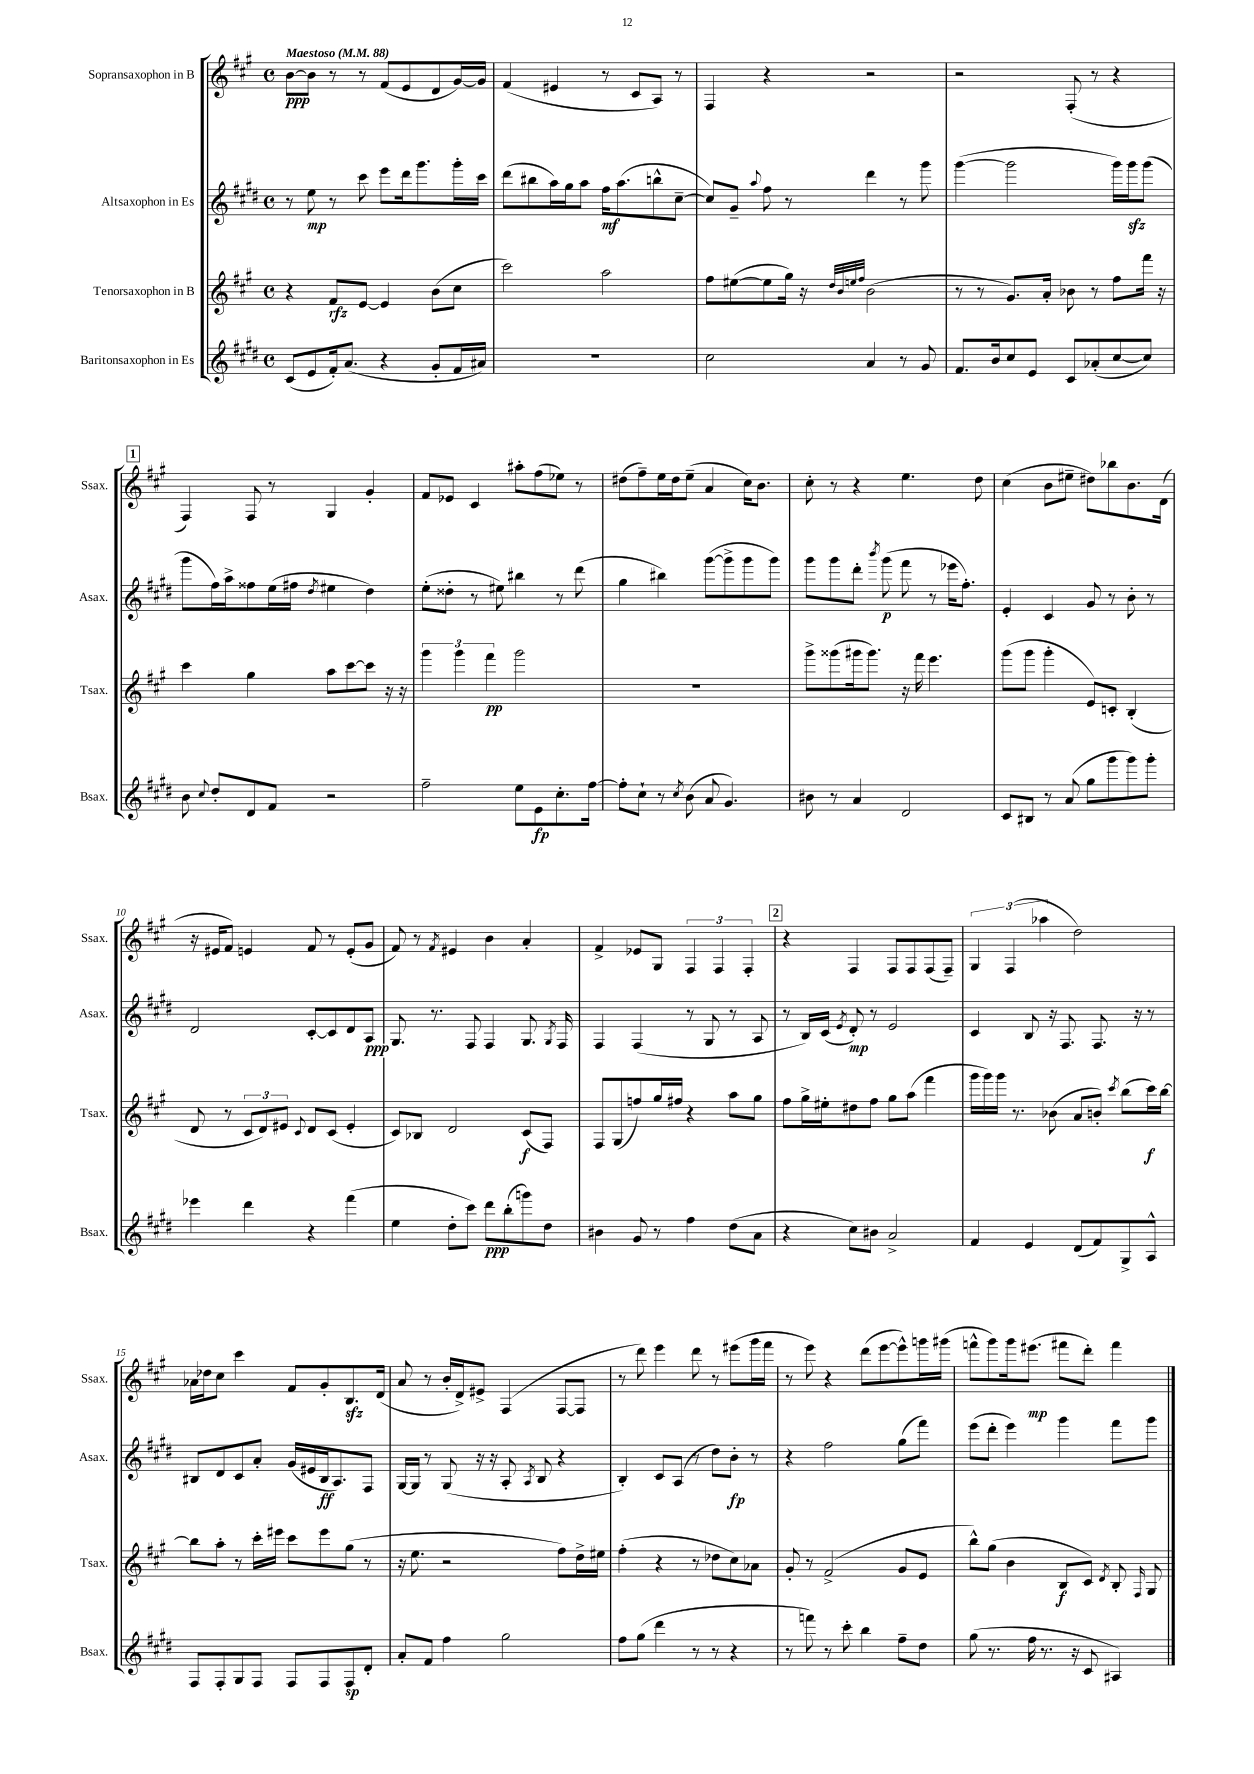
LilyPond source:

<<
\new StaffGroup <<
\new Staff = "s0" \with { instrumentName = "Sopransaxophon in B" shortInstrumentName = "Ssax." } {
    \clef treble \key a \major \defaultTimeSignature \time 4/4 \tempo "Maestoso" 4 = 88
    \autoBeamOff b'8[~\ppp b'8] r8 r8 fis'8[( e'8 d'8 gis'16~) gis'16] |
    fis'4( eis'4 r8 cis'8[ a8]) r8 |
    fis4 r4 r2 |
    r2 fis8-.( r8 r4 |
    \mark \markup { \box "1" } fis4) fis8 r8 gis4 gis'4-. |
    fis'8[ ees'8] cis'4 ais''8[-. fis''8( ees''8]) r8 |
    dis''8[( fis''8--) e''16 dis''16 e''8]--( a'4 cis''16[) b'8.] |
    cis''8-. r8 r4 e''4. d''8 |
    cis''4( b'8[ eis''8]-- dis''8[) bes''8 b'8. d'16]( |
    r16 eis'16[ fis'8]) e'4 fis'8 r8 e'8[-.( gis'8] |
    fis'8) r8 \acciaccatura { fis'8 } eis'4 b'4 a'4-. |
    fis'4-> ees'8[ gis8] \tuplet 3/2 { fis4 fis4 fis4-. } |
    \mark \markup { \box "2" } r4 fis4 fis8[ fis8 fis8( fis8]--) |
    \tuplet 3/2 { gis4 fis4( aes''4 } d''2) |
    aes'16[ des''16 cis''8] cis'''4 fis'8[ gis'8-. b8.\sfz d'16]( |
    a'8 r8 b'16[-. d'16->) eis'8]-> fis4( fis8[~ fis8] |
    r8 d'''8) e'''4 d'''8 r8 eis'''8[( gis'''16 fis'''16] |
    r8 e'''8) r4 d'''8[( e'''8~ e'''8-^) g'''16 gis'''16]( |
    f'''8[-^ gis'''8) gis'''16 eis'''8.]\mp( fis'''8[ d'''8]-.) fis'''4 \bar "|." |
}
\new Staff = "s1" \with { instrumentName = "Altsaxophon in Es" shortInstrumentName = "Asax." } {
    \clef treble \key e \major \defaultTimeSignature \time 4/4
    \autoBeamOff r8 e''8\mp r8 cis'''8 e'''8[ dis'''16 gis'''8. gis'''16-. cis'''16] |
    dis'''8[( bis''8 a''16) gis''16 a''8] fis''16[\mf a''8.( b''8-^ cis''8]~-- |
    cis''8[) gis'8]-- \appoggiatura { a''8 } fis''8 r8 dis'''4 r8 gis'''8 |
    gis'''4~( gis'''2 gis'''16[) gis'''16\sfz gis'''8]( |
    \mark \markup { \box "1" } gis'''8[ fis''16) a''16-> fisis''8 e''16( fis''16] \acciaccatura { dis''8 } eis''4 dis''4) |
    e''8[-.( disis''8]-. r8 eis''8) bis''4 r8 dis'''8( |
    gis''4 bis''4) gis'''8[~( gis'''8-> gis'''8 gis'''8]) |
    gis'''8[ gis'''8 dis'''8]-. \acciaccatura { b'''8 } gis'''8\p( fis'''8 r8 ees'''16[ fis''8.]-.) |
    e'4-. cis'4 gis'8 r8 b'8-. r8 |
    dis'2 cis'8[~-. cis'8 dis'8 a8]\ppp |
    gis8. r8. fis8 fis4 gis8. \acciaccatura { gis8 } fis16 |
    fis4 fis4( r8 gis8 r8 a8 |
    \mark \markup { \box "2" } r8 b16[) cis'16]( \acciaccatura { e'8 } dis'8-.\mp) r8 e'2 |
    cis'4 b8 r16 fis8. fis8. r16 r8 |
    bis8[ dis'8 cis'8 a'8]-. gis'16[( eis'16 bis16\ff a8.) fis8] |
    gis16[~ gis16] r8 gis8( r16 r16 a8-. \acciaccatura { a8 } b8 r4 |
    b4-.) cis'8[ a8]( r8 dis''8[) b'8]-.\fp r8 |
    r4 fis''2 gis''8[( fis'''8]) |
    e'''8[( dis'''8]-. e'''4) gis'''4 fis'''8[ gis'''8] \bar "|." |
}
\new Staff = "s2" \with { instrumentName = "Tenorsaxophon in B" shortInstrumentName = "Tsax." } {
    \clef treble \key a \major \defaultTimeSignature \time 4/4
    \autoBeamOff r4 fis'8[\rfz e'8]~ e'4 b'8[( cis''8] |
    cis'''2) a''2 |
    fis''8[ eis''8~( eis''8 gis''16]) r16 \grace { d''32[ b'32 e''32 fis''32] } b'2( |
    r8 r8 gis'8.[) a'16]-. bes'8 r8 fis''8[ fis'''16] r16 |
    \mark \markup { \box "1" } cis'''4 gis''4 a''8[ cis'''8~ cis'''8] r16 r16 |
    \tuplet 3/2 { gis'''4 gis'''4 fis'''4\pp } gis'''2 |
    R1 |
    gis'''8[-> gisis'''8( gis'''16 gis'''8.]) r16 fis'''16 e'''4. |
    gis'''8[( gis'''8] gis'''4-. e'8[) c'8]-. b4-.( |
    d'8 r8 \tuplet 3/2 { cis'8[ d'8) eis'8] } \appoggiatura { cis'8 } d'8[ cis'8]( eis'4-. |
    cis'8[) bes8] d'2 cis'8[\f( fis8]) |
    fis8[ gis8( f''8) gis''16 fis''16] r4 a''8[ gis''8] |
    \mark \markup { \box "2" } fis''8[ gis''16-> eis''16-. dis''8 fis''8] gis''8[ a''8]( fis'''4 |
    gis'''16[ gis'''16) gis'''16] r8. bes'8( a'8[ b'8]-.) \acciaccatura { cis'''8 } b''8[( cis'''16\f) b''16]~ |
    b''8[ a''8]-. r8 cis'''16[-. eis'''16] cis'''8[ eis'''8 gis''8]( r8 |
    r16 e''8. r2 fis''8[) d''16-> eis''16] |
    fis''4-.( r4 r8 des''8[ cis''8) aes'8] |
    gis'8-. r8 fis'2->( gis'8[ e'8] |
    b''8[-^) gis''8]( b'4 b8[\f cis'8]) \acciaccatura { d'8 } b8-. \grace { fis16 } gis8 \bar "|." |
}
\new Staff = "s3" \with { instrumentName = "Baritonsaxophon in Es" shortInstrumentName = "Bsax." } {
    \clef treble \key e \major \defaultTimeSignature \time 4/4
    \autoBeamOff cis'8[( e'8 fis'16-.) a'8.]( r4 gis'8[-. fis'16 ais'16]) |
    R1 |
    cis''2 a'4 r8 gis'8 |
    fis'8.[ b'16 cis''8 e'8] cis'8[ aes'8-.( cis''8~ cis''8]) |
    \mark \markup { \box "1" } b'8 \appoggiatura { cis''8 } dis''8[-. dis'8 fis'8] r2 |
    fis''2-- e''8[ e'8\fp cis''8.-. fis''16]~ |
    fis''8[-. cis''8]-! r8 \acciaccatura { cis''8 } b'8( a'8 gis'4.) |
    bis'8 r8 a'4 dis'2 |
    cis'8[ bis8] r8 a'8( gis''8[ gis'''8 gis'''8) gis'''8]-. |
    ees'''4 dis'''4 r4 fis'''4( |
    e''4 dis''8[-. cis'''8]) dis'''8[\ppp b''8-.( g'''8) dis''8] |
    bis'4 gis'8 r8 fis''4 dis''8[( a'8] |
    \mark \markup { \box "2" } r4 cis''8[) bis'8] a'2-> |
    fis'4 e'4 dis'8[( fis'8) gis8-> a8]-^ |
    fis8[ fis8-. gis8 fis8] fis8[ fis8 fis8\sp dis'8]-. |
    a'8[-. fis'8] fis''4 gis''2 |
    fis''8[ gis''8]( dis'''4 r8 r8 r4 |
    r8 f'''8) r8 cis'''8-. b''4 fis''8[-- dis''8] |
    gis''8( r8. fis''16 r8. r16 cis'8 ais4) \bar "|." |
}
>>
>>
